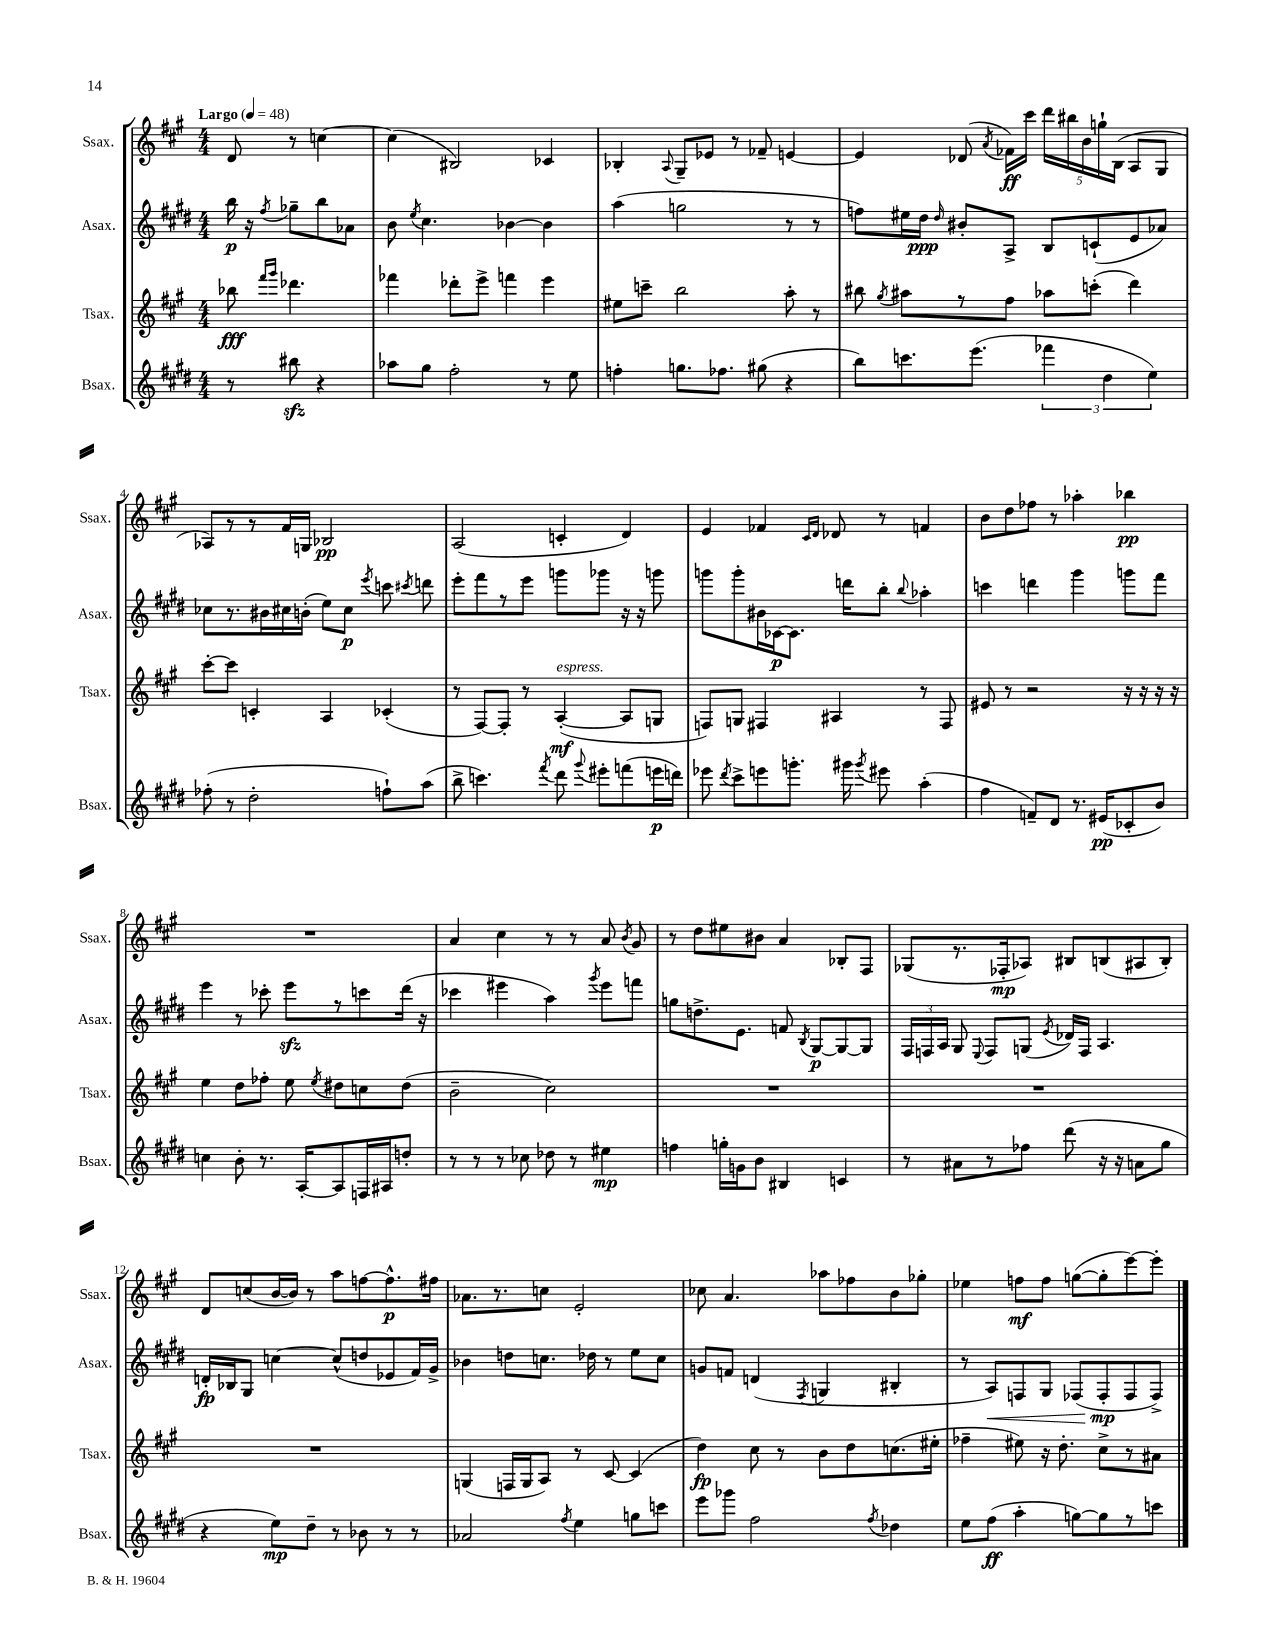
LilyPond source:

<<
\new StaffGroup <<
\new Staff = "s0" \with { instrumentName = "Ssax." shortInstrumentName = "Ssax." } {
    \clef treble \key a \major \numericTimeSignature \time 4/4 \partial 2 \tempo "Largo" 4 = 48
    \autoBeamOff d'8 r8 c''4~ |
    c''4( bis2) ces'4 |
    bes4-. \appoggiatura { a8 } gis8[-- ees'8] r8 fes'8-- e'4~ |
    e'4 des'8( \acciaccatura { a'8 } fes'16[\ff) cis'''16] \tuplet 5/4 { d'''16[ bis''16 b'16 g''16-! b16]( } a8[ gis8] |
    aes8[) r8 r8 fis'16 g16] bes2\pp |
    a2( c'4-. d'4) |
    e'4 fes'4 \grace { cis'16[ d'16] } des'8 r8 f'4 |
    b'8[ d''8 fes''8] r8 aes''4-. bes''4\pp |
    R1 |
    a'4 cis''4 r8 r8 a'8 \acciaccatura { b'8 } gis'8 |
    r8 d''8[ eis''8 bis'8] a'4 bes8[-. fis8] |
    ges8[( r8. fes16-.\mp aes8]) bis8[ b8( ais8 b8]-.) |
    d'8[ c''8( b'16~ b'16]) r8 a''8[ f''8~ f''8.-^\p fis''16] |
    aes'8.[ r8. c''8] e'2-. |
    ces''8 a'4. aes''8[ fes''8 b'8 ges''8]-. |
    ees''4 f''8[\mf f''8] g''8[~( g''8-. e'''8~) e'''8]-. \bar "|." |
}
\new Staff = "s1" \with { instrumentName = "Asax." shortInstrumentName = "Asax." } {
    \clef treble \key e \major \numericTimeSignature \time 4/4 \partial 2
    \autoBeamOff b''16\p r16 \acciaccatura { fis''8 } ges''8[-- b''8 aes'8] |
    b'8 \acciaccatura { e''8 } cis''4. bes'4~ bes'4 |
    a''4( g''2 r8 r8 |
    f''8[) eis''16 dis''16]\ppp \grace { dis''16 } bis'8[-. a8]-> b8[ c'8-!( e'8 aes'8]) |
    ces''8[ r8. bis'16 cis''16 b'16]-.( e''8[) cis''8]\p \acciaccatura { e'''8 } c'''8 \acciaccatura { cis'''8 } d'''8 |
    e'''8[-. fis'''8 r8 e'''8] g'''8[ ges'''8] r16 r16 g'''8 |
    g'''8[ g'''8-. bis'16 ces'16~\p ces'8.] d'''16[ b''8]-. \appoggiatura { b''8 } aes''4-. |
    c'''4 d'''4 gis'''4 g'''8[ fis'''8] |
    e'''4 r8 ces'''8-. e'''8[\sfz r8 c'''8 dis'''16]( r16 |
    ces'''4 eis'''4 a''4) \acciaccatura { gis'''8 } eis'''8[ f'''8] |
    g''8[ d''8.-> e'8.] f'8 \acciaccatura { b8 } gis8[~\p gis8~ gis8] |
    \tuplet 3/2 { fis16[ f16 a16] } gis8 \appoggiatura { e8 } f8[ g8]( \acciaccatura { e'8 } des'16[) f16] a4. |
    d'16[-.\fp bes16 gis8] c''4~ c''8[-^( d''8 ees'8 fis'16) gis'16]-> |
    bes'4 d''8[ c''8.] des''16 r8 e''8[ c''8] |
    g'8[ f'8] d'4( \acciaccatura { fis8 } g4 bis4-. |
    r8 a8[\<) f8 gis8] fes8[( fes8-.\mp\! fes8 fes8]->) \bar "|." |
}
\new Staff = "s2" \with { instrumentName = "Tsax." shortInstrumentName = "Tsax." } {
    \clef treble \key a \major \numericTimeSignature \time 4/4 \partial 2
    \autoBeamOff bes''8\fff \grace { fis'''16[ gis'''16] } des'''4. |
    fes'''4 des'''8[-. e'''8]-> f'''4 e'''4 |
    eis''8[ c'''8]-- b''2 a''8-. r8 |
    bis''8 \acciaccatura { gis''8 } ais''8[ r8 fis''8] aes''8[ c'''8]-.( d'''4) |
    cis'''8[~-. cis'''8] c'4-. a4 ces'4-.( |
    r8 fis8[~) fis8]-. r8 a4~-.\mf^\markup { \italic "espress." }( a8[ g8] |
    f8[) g8] fis4 ais4 r8 fis8 |
    eis'8 r8 r2 r16 r16 r16 r16 |
    e''4 d''8[ fes''8]-. e''8 \acciaccatura { e''8 } dis''8[ c''8 dis''8]( |
    b'2-- cis''2) |
    R1 |
    R1 |
    R1 |
    g4( f16[ g16 a8]) r8 cis'8~ cis'4( |
    d''4\fp) cis''8 r8 b'8[ d''8 c''8.( eis''16]-. |
    fes''4-- eis''8) r16 d''8.-. cis''8[-> r8 ais'8] \bar "|." |
}
\new Staff = "s3" \with { instrumentName = "Bsax." shortInstrumentName = "Bsax." } {
    \clef treble \key e \major \numericTimeSignature \time 4/4 \partial 2
    \autoBeamOff r8 bis''8\sfz r4 |
    aes''8[ gis''8] fis''2-. r8 e''8 |
    f''4-. g''8.[ fes''8.] gis''8( r4 |
    b''8[) c'''8. e'''8.]( \tuplet 3/2 { fes'''4 dis''4 e''4) } |
    fes''8-.( r8 dis''2-. f''8[-!) a''8]( |
    b''8-> c'''4.) \acciaccatura { fis'''8 } dis'''8 \appoggiatura { gis'''8 } eis'''8[-. f'''8( e'''16\p d'''16]) |
    ees'''8 \acciaccatura { dis'''8 } cis'''8[-> e'''8 g'''8.]-. gis'''16 \acciaccatura { gis'''8 } eis'''8 a''4-.( |
    fis''4 f'8[--) dis'8] r8. eis'16[\pp( ces'8-. b'8]) |
    c''4 b'8-. r8. a16[~-. a8 f16 ais16 d''8]-. |
    r8 r8 r8 ces''8 des''8 r8 eis''4\mp |
    f''4 g''16[-. g'16 b'8] bis4 c'4 |
    r8 ais'8[ r8 fes''8] dis'''8( r16 r16 a'8[ gis''8] |
    r4 e''8[\mp) dis''8]-- r8 bes'8 r8 r8 |
    aes'2 \acciaccatura { fis''8 } e''4 g''8[ c'''8] |
    e'''8[ ges'''8] fis''2 \acciaccatura { fis''8 } des''4 |
    e''8[ fis''8]\ff( a''4-. g''8[~) g''8 r8 c'''8] \bar "|." |
}
>>
>>
